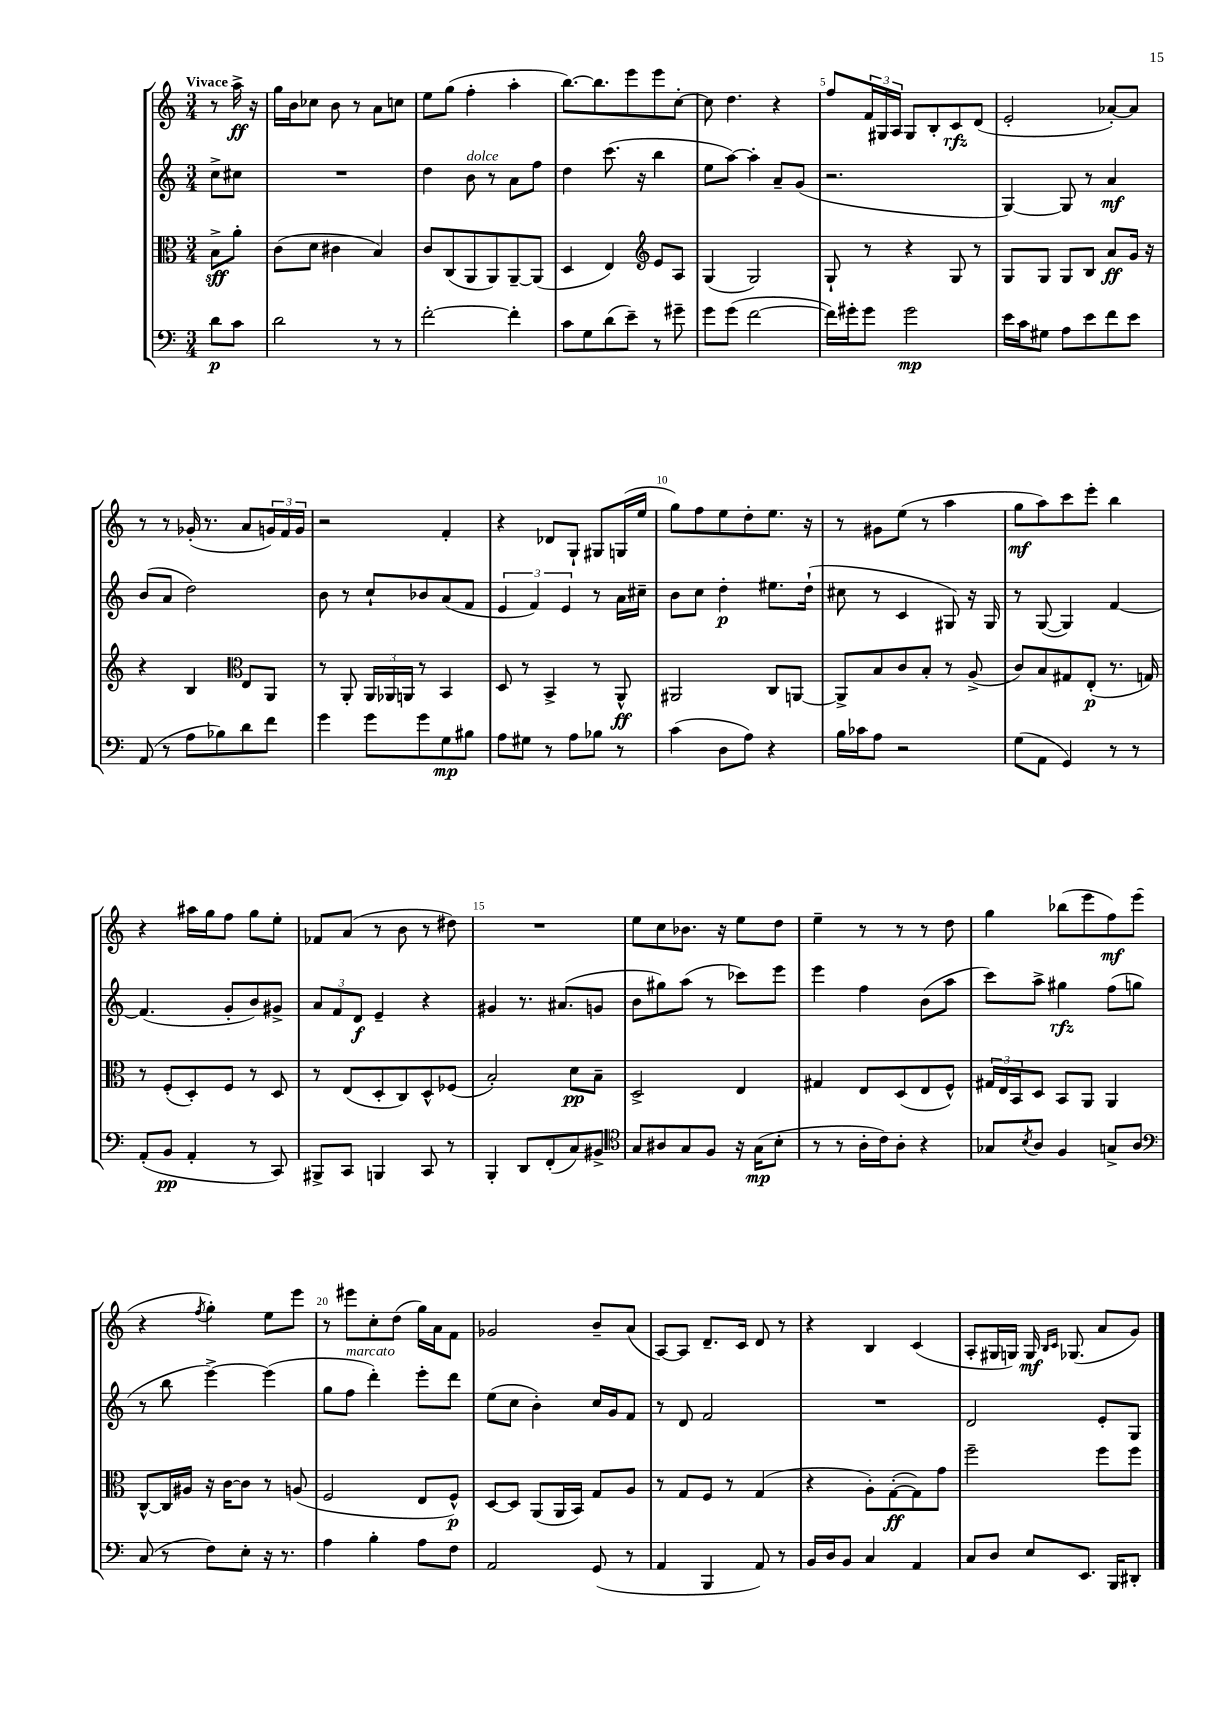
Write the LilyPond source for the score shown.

<<
\new StaffGroup <<
\new Staff = "s0" {
    \clef treble \key c \major \numericTimeSignature \time 3/4 \partial 4 \tempo "Vivace"
    r8 a''16->\ff r16 |
    g''16 b'16 ces''8 b'8 r8 a'8 c''8 |
    e''8 g''8( f''4-. a''4-. |
    b''8.~) b''8. e'''8 e'''8 c''8~-. |
    c''8 d''4. r4 |
    f''8 \tuplet 3/2 { f'16 gis16 a16 } gis8 b8-. c'8\rfz d'8( |
    e'2-. aes'8~-.) aes'8 |
    r8 r8 ges'16-.( r8. a'8 \tuplet 3/2 { g'16) f'16 g'16 } |
    r2 f'4-. |
    r4 des'8 g8-! gis8 g16( e''16 |
    g''8) f''8 e''8 d''8-. e''8. r16 |
    r8 gis'8 e''8( r8 a''4 |
    g''8\mf a''8) c'''8 e'''8-. b''4 |
    r4 ais''16 g''16 f''8 g''8 e''8-. |
    fes'8 a'8( r8 b'8 r8 dis''8) |
    R2. |
    e''8 c''8 bes'8. r16 e''8 d''8 |
    e''4-- r8 r8 r8 d''8 |
    g''4 bes''8( e'''8 f''8\mf) e'''8( |
    r4 \acciaccatura { f''8 } g''4-.) e''8 e'''8 |
    r8 eis'''8 c''8-. d''8( g''16) a'16 f'8 |
    ges'2 b'8-- a'8( |
    a8~) a8 d'8.-- c'16 d'8 r8 |
    r4 b4 c'4( |
    a8-. gis16 g16) g16\mf \grace { b16 c'16 } ges8.( a'8 g'8) \bar "|." |
}
\new Staff = "s1" {
    \clef treble \key c \major \numericTimeSignature \time 3/4 \partial 4
    c''8-> cis''8 |
    R2. |
    d''4 b'8^\markup { \italic "dolce" } r8 a'8 f''8 |
    d''4 c'''8.( r16 b''4 |
    e''8 a''8~) a''4-. a'8-- g'8( |
    r2. |
    g4~) g8 r8 a'4\mf |
    b'8( a'8 d''2) |
    b'8 r8 c''8-! bes'8 a'8( f'8 |
    \tuplet 3/2 { e'4 f'4) e'4 } r8 a'16 cis''16-- |
    b'8 c''8 d''4-.\p eis''8. d''16-!( |
    cis''8 r8 c'4 gis8) r16 gis16 |
    r8 g8~( g4) f'4~ |
    f'4.( g'8-. b'8) gis'8-> |
    \tuplet 3/2 { a'8 f'8 d'8\f } e'4-- r4 |
    gis'4 r8. ais'8.( g'8 |
    b'8 gis''8) a''8( r8 ces'''8) e'''8 |
    e'''4 f''4 b'8( a''8 |
    c'''8) a''8-> gis''4\rfz f''8( g''8 |
    r8 b''8 e'''4~->) e'''4( |
    g''8 f''8^\markup { \italic "marcato" } d'''4-.) e'''8-. d'''8 |
    e''8( c''8 b'4-.) c''16 g'16 f'8 |
    r8 d'8 f'2 |
    R2. |
    d'2 e'8-. g8 \bar "|." |
}
\new Staff = "s2" {
    \clef alto \key c \major \numericTimeSignature \time 3/4 \partial 4
    b8->\sff a'8-. |
    c'8( d'8 cis'4 b4) |
    c'8 c8( a,8 a,8) a,8~-- a,8( |
    d4 e4) \clef treble e'8 a8 |
    g4( g2) |
    g8-! r8 r4 g8 r8 |
    g8 g8 g8 b8 a'8\ff g'16 r16 |
    r4 b4 \clef alto e8 a,8 |
    r8 a,8-. \tuplet 3/2 { a,16 aes,16 a,16 } r8 b,4 |
    d8 r8 b,4-> r8 a,8-^\ff |
    ais,2 c8 a,8~ |
    a,8-> b8 c'8 b8-. r8 a8->( |
    c'8) b8 gis8 e8-.\p( r8. g16) |
    r8 f8-.( d8-.) f8 r8 d8 |
    r8 e8( d8-. c8) d8-^ fes8( |
    b2-.) d'8\pp b8-- |
    d2-> e4 |
    gis4 e8 d8( e8 f8-^) |
    \tuplet 3/2 { gis16 e16 b,16 } d8 b,8 a,8 a,4 |
    c8~-^ c16 ais16 r16 c'16~ c'8 r8 a8( |
    f2 e8 f8-^\p) |
    d8~ d8 a,8( a,16 b,16) g8 a8 |
    r8 g8 f8 r8 g4( |
    r4 a8-.) g8~-.\ff( g8) g'8 |
    f''2-- f''8 f''8 \bar "|." |
}
\new Staff = "s3" {
    \clef bass \key c \major \numericTimeSignature \time 3/4 \partial 4
    d'8\p c'8 |
    d'2 r8 r8 |
    f'2~-. f'4-. |
    c'8 g8 d'8( e'8--) r8 gis'8-- |
    g'8 g'8( f'2~ |
    f'16) gis'16-. gis'8 gis'2\mp |
    e'16 c'16 gis8 a8 e'8 f'8 e'8 |
    a,8( r8 a8 bes8) d'8 f'8 |
    g'4 g'8 g'8 g8\mp bis8 |
    a8 gis8 r8 a8 bes8 r8 |
    c'4( d8 a8) r4 |
    b16 ces'16 a8 r2 |
    g8( a,8 g,4) r8 r8 |
    a,8-.( b,8\pp a,4-. r8 c,8) |
    bis,,8-> c,8 b,,4 c,8 r8 |
    b,,4-. d,8 f,8-.( c8) bis,8-> |
    \clef tenor g8 ais8 g8 f8 r16 g16\mp( b8-. |
    r8 r8 a16-. c'16) a8-. r4 |
    ges8 \acciaccatura { b8 } a8 f4 g8-> a8 |
    \clef bass c8( r8 f8) e8-. r16 r8. |
    a4 b4-. a8 f8 |
    a,2 g,8( r8 |
    a,4 b,,4 a,8) r8 |
    b,16 d16 b,8 c4 a,4 |
    c8 d8 e8 e,8. b,,16 dis,8-. \bar "|." |
}
>>
>>
\layout { \context { \Score \override BarNumber.break-visibility = ##(#f #t #t) barNumberVisibility = #(every-nth-bar-number-visible 5) } }
